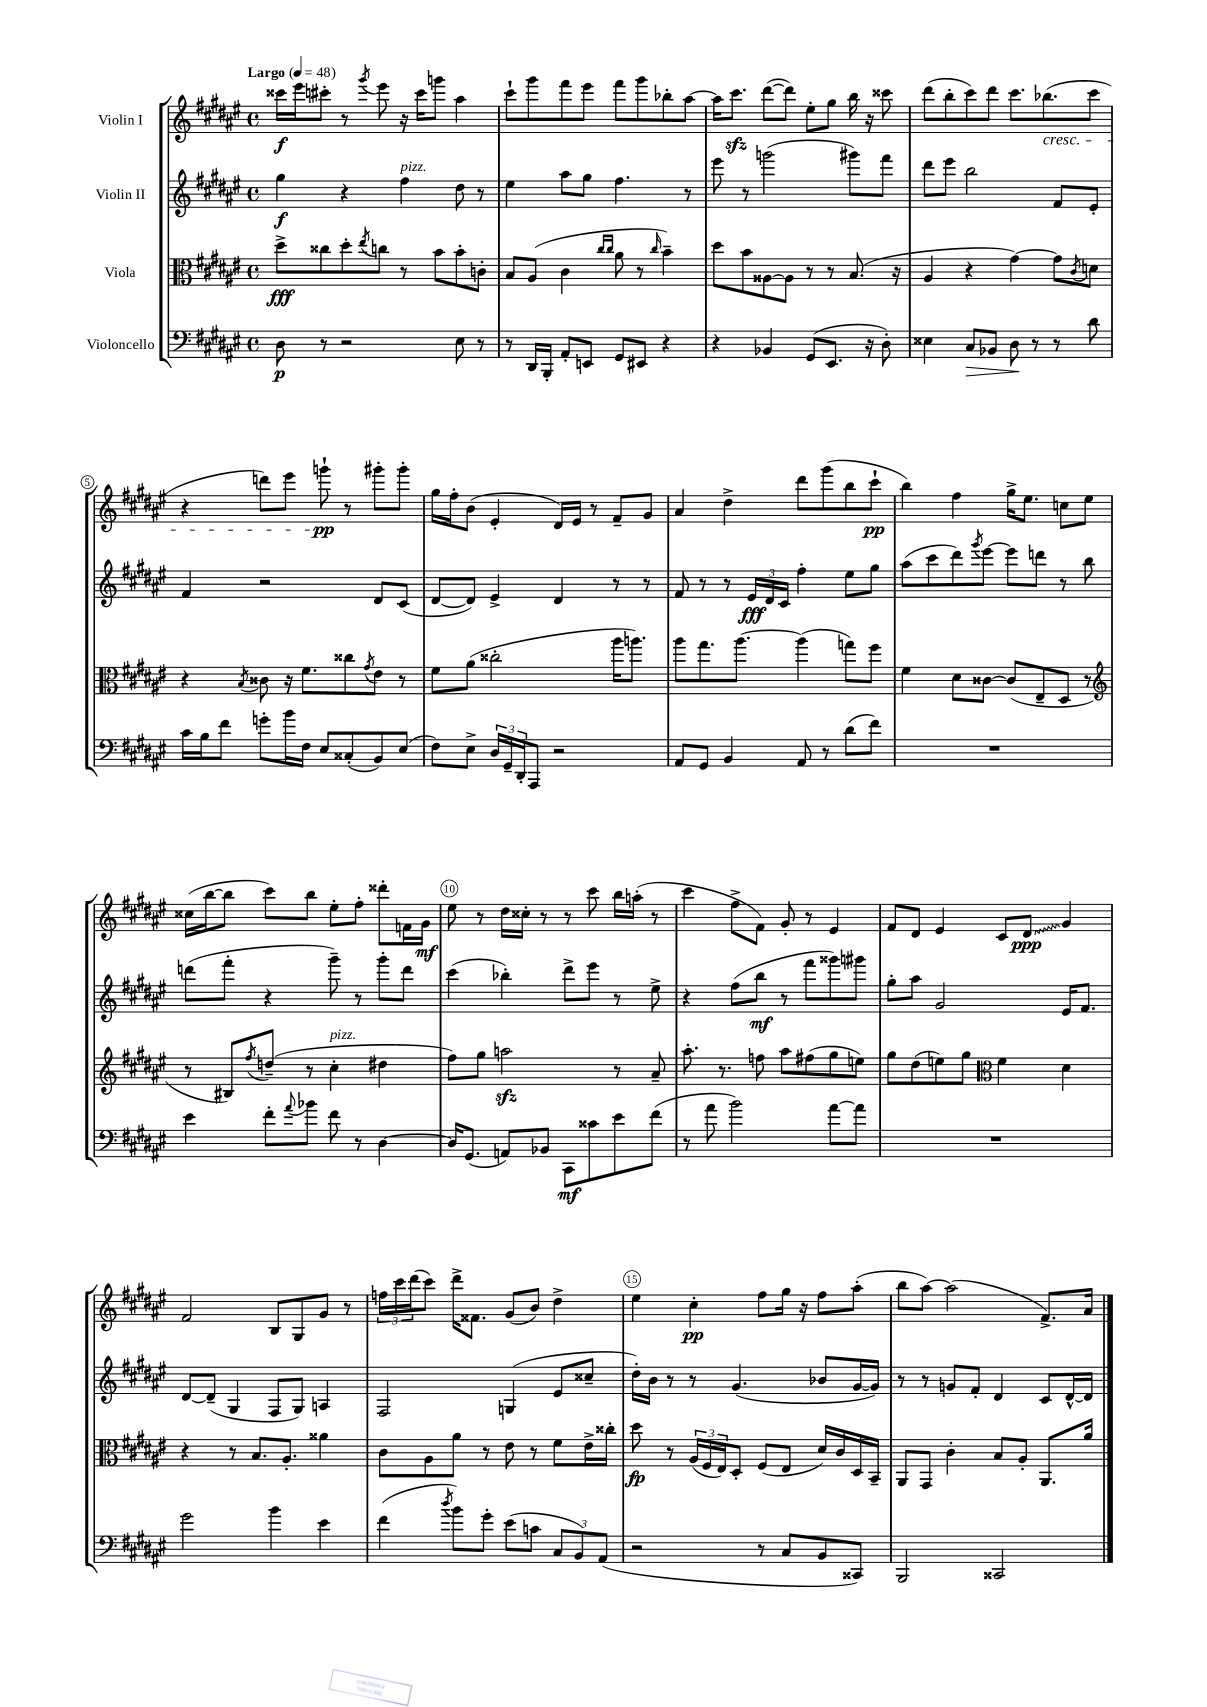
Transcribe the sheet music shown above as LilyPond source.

<<
\new StaffGroup <<
\new Staff = "s0" \with { instrumentName = "Violin I" } {
    \clef treble \key fis \major \defaultTimeSignature \time 4/4 \tempo "Largo" 4 = 48
    cisis'''16\f eis'''16 cis'''8-. r8 \acciaccatura { gis'''8 } eis'''8 r16 cis'''16 g'''8 ais''4 |
    cis'''8-! gis'''8 fis'''8 eis'''8 fis'''8 gis'''8 bes''8-. ais''8~ |
    ais''16 cis'''8.\sfz dis'''8~( dis'''8) eis''8-. gis''8 b''16 r16 cisis'''8 |
    dis'''8( b''8-. cis'''8) dis'''8 cis'''8. bes''8.\cresc( cis'''8 |
    r4 d'''8) eis'''8 g'''8-!\pp\! r8 gis'''8-. gis'''8-. |
    gis''16 fis''16-. b'8( eis'4-. dis'16) eis'16 r8 fis'8-- gis'8 |
    ais'4 dis''4-> dis'''8 gis'''8( b''8 cis'''8-!\pp |
    b''4) fis''4 gis''16-> eis''8. c''8 eis''8 |
    cisis''16( b''16~ b''8 cis'''8) b''8 eis''8-. fis''8-. disis'''8-. f'16 gis'16\mf |
    eis''8 r8 dis''16 cisis''16-. r8 r8 cis'''8 b''16 a''16-.( r8 |
    cis'''4 fis''8-> fis'8) gis'8-. r8 eis'4 |
    fis'8 dis'8 eis'4 cis'8 \once \override Glissando.style = #'zigzag dis'8\glissando\ppp gis'4 |
    fis'2 b8 gis8 gis'8 r8 |
    \tuplet 3/2 { f''16 cis'''16 dis'''16( } cis'''8) dis'''16-> fisis'8. gis'8( b'8) dis''4-> |
    eis''4 cis''4-.\pp fis''8 gis''16 r16 fis''8 ais''8-.( |
    b''8 ais''8~) ais''2( fis'8.->) ais'16 \bar "|." |
}
\new Staff = "s1" \with { instrumentName = "Violin II" } {
    \clef treble \key fis \major \defaultTimeSignature \time 4/4
    gis''4\f r4 fis''4^\markup { \italic "pizz." } dis''8 r8 |
    eis''4 ais''8 gis''8 fis''4. r8 |
    eis'''8 r8 g'''2( gis'''8) fis'''8 |
    dis'''8 eis'''8 b''2 fis'8 eis'8-. |
    fis'4 r2 dis'8 cis'8( |
    dis'8~ dis'8) eis'4-> dis'4 r8 r8 |
    fis'8 r8 r8 \tuplet 3/2 { eis'16\fff dis'16 cis'16 } fis''4-. eis''8 gis''8 |
    ais''8( cis'''8 dis'''8) \acciaccatura { gis'''8 } eis'''8~ eis'''8 d'''8 r8 b''8 |
    d'''8( fis'''8-. r4 gis'''8--) r8 gis'''8-. d'''8 |
    cis'''4( bes''4-.) dis'''8-> eis'''8 r8 eis''8-> |
    r4 fis''8( b''8\mf r8 fis'''8 gisis'''8) gis'''8 |
    gis''8-. ais''8 gis'2 eis'16 fis'8. |
    dis'8~ dis'8--( gis4 fis8 gis8) a4 |
    fis2 g4( eis'8 cisis''8-- |
    dis''16-.) b'16 r8 r8 gis'4.( bes'8 gis'16~ gis'16) |
    r8 r8 g'8 fis'8-. dis'4 cis'8 dis'16~-^ dis'16 \bar "|." |
}
\new Staff = "s2" \with { instrumentName = "Viola" } {
    \clef alto \key fis \major \defaultTimeSignature \time 4/4
    dis''8->\fff cisis''8 dis''8-. \acciaccatura { eis''8 } c''8 r8 b'8 b'8-. c'8-. |
    b8 ais8( cis'4 \grace { cis''16 cis''16 } ais'8 r8 \grace { cis''16 } b'4--) |
    dis''8 b'8 aisis8~ aisis8 r8 r8 b8.( r16 |
    ais4 r4 gis'4~) gis'8 \acciaccatura { cis'8 } d'8 |
    r4 \acciaccatura { b8 } cisis'8 r16 fis'8. cisis''8 \acciaccatura { gis'8 } eis'8 r8 |
    fis'8 ais'8( cisis''2-. ais''16 a''8.) |
    ais''8 gis''8. ais''8.~ ais''4( g''8) fis''8 |
    fis'4 dis'8 cisis'8~ cisis'8( eis8-- dis8 r8 |
    \clef treble r8 bis8) \acciaccatura { fis''8 } d''8--( r8 cis''4-.^\markup { \italic "pizz." } dis''4 |
    fis''8) gis''8 a''2\sfz r8 ais'8-- |
    ais''8.-. r8. f''8 ais''8 fis''8( gis''8 e''8) |
    gis''8 dis''8( e''8) gis''8 \clef alto fis'4 dis'4 |
    r4 r8 b8. ais8.-. aisis'4 |
    cis'8 ais8 ais'8 r8 eis'8 r8 fis'8 eis'16-> cisis''16-. |
    dis''8\fp r8 \tuplet 3/2 { ais16( fis16 eis16) } dis8-. fis8( eis8 dis'16) cis'16 dis16 b,16-- |
    ais,8 gis,8 cis'4-. b8 ais8-. ais,8. ais'16 \bar "|." |
}
\new Staff = "s3" \with { instrumentName = "Violoncello" } {
    \clef bass \key fis \major \defaultTimeSignature \time 4/4
    dis8\p r8 r2 eis8 r8 |
    r8 dis,16 b,,16-. ais,8-. e,8 gis,8 eis,8 r4 |
    r4 bes,4 gis,8( eis,8. r16 dis8-.) |
    eisis4 cis8\> bes,8 dis8\! r8 r8 dis'8 |
    cis'16 b16 fis'8 g'8-. b'16 fis16 eis8 cisis8-.( b,8) eis8( |
    fis8) eis8-> \tuplet 3/2 { dis16 gis,16-- dis,16-. } ais,,8 r2 |
    ais,8 gis,8 b,4 ais,8 r8 dis'8( fis'8) |
    R1 |
    eis'4 fis'8-. \appoggiatura { ais'8 } bes'8 fis'8 r8 dis4~ |
    dis16 gis,8.( a,8) bes,8 cis,8\mf cisis'8 eis'8 fis'8( |
    r8 ais'8 b'2) ais'8~ ais'8 |
    R1 |
    gis'2 b'4 eis'4 |
    fis'4( \acciaccatura { dis''8 } b'8) gis'8-. eis'8( c'8 \tuplet 3/2 { cis8 b,8) ais,8( } |
    r2 r8 cis8 b,8 cisis,8) |
    b,,2 cisis,2 \bar "|." |
}
>>
>>
\layout { \context { \Score \override BarNumber.break-visibility = ##(#f #t #t) barNumberVisibility = #(every-nth-bar-number-visible 5) \override BarNumber.stencil = #(make-stencil-circler 0.1 0.3 ly:text-interface::print) } }
